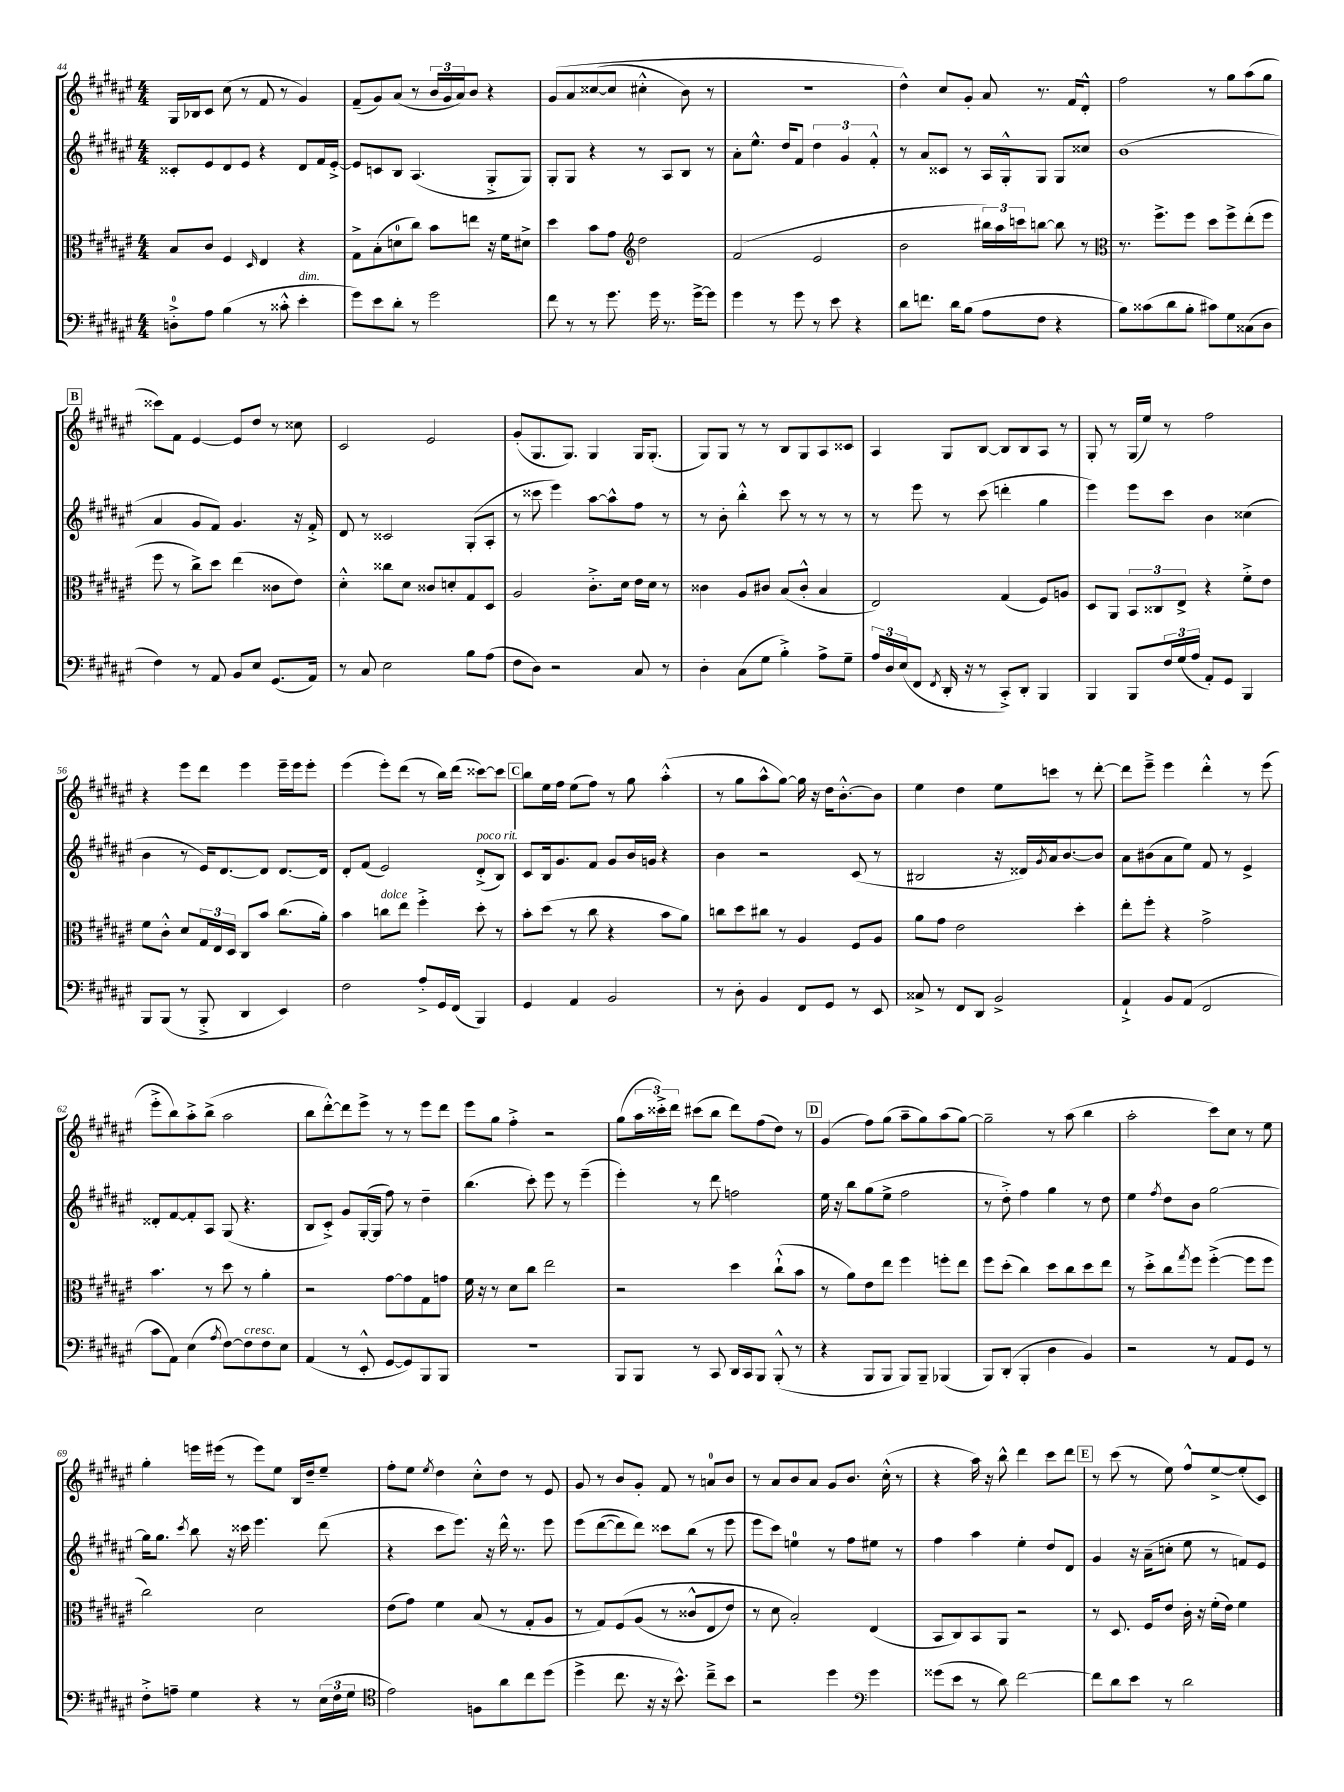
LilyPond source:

<<
\new StaffGroup <<
\new Staff = "s0" {
    \clef treble \key fis \major \numericTimeSignature \time 4/4
    gis16 bes16 cis'8 cis''8( r8 fis'8 r8 gis'4) |
    fis'8--( gis'8) ais'8( r8 \tuplet 3/2 { b'16 gis'16 ais'16) } b'8 r4 |
    gis'8\( ais'8 cisis''8~( cisis''8 cis''4-.-^ b'8) r8 |
    r1 |
    dis''4-^\) cis''8 gis'8-. ais'8 r8. fis'16 dis'8-.-^ |
    fis''2 r8 gis''8 ais''8( gis''8 |
    \mark \markup { \box "B" } cisis'''8) fis'8 eis'4~ eis'8 dis''8 r8 cisis''8 |
    cis'2 eis'2 |
    gis'8-.( gis8. gis8.) gis4 gis16 gis8.-.( |
    gis8) gis8 r8 r8 b8 gis8 ais8 cisis'8 |
    ais4 gis8 b8~ b8 b8 ais8 r8 |
    gis8-. r8 gis16( eis''16) r8 fis''2 |
    r4 eis'''8 dis'''8 eis'''4 eis'''16-- eis'''16 eis'''8-. |
    eis'''4( eis'''8-.) dis'''8( r8 b''16) dis'''16( cisis'''8~) cisis'''8 |
    \mark \markup { \box "C" } b''8 eis''16 fis''16 eis''8( fis''8) r8 gis''8 ais''4-.-^( |
    r8 gis''8 ais''8-^ gis''8~) gis''16 r16 dis''16 b'8.~-.-^ b'8 |
    eis''4 dis''4 eis''8 c'''8 r8 dis'''8~-. |
    dis'''8 eis'''8---> eis'''4 dis'''4-.-^ r8 eis'''8( |
    eis'''8-.-> b''8) ais''8-.-> b''8->( ais''2 |
    b''8 dis'''8~-.-^) dis'''8 eis'''8-> r8 r8 eis'''8 dis'''8 |
    eis'''8 gis''8 fis''4-.-> r2 |
    gis''8( \tuplet 3/2 { ais''16 cisis'''16-.->) dis'''16 } cis'''8( b''8 dis'''8) fis''8( dis''8) r8 |
    \mark \markup { \box "D" } gis'4( fis''8) gis''8( ais''8-- gis''8) ais''8( gis''8~) |
    gis''2-- r8 ais''8( b''4 |
    ais''2-. cis'''8) cis''8 r8 eis''8 |
    gis''4-. e'''16 eis'''16( r8 eis'''8) eis''8 b16 dis''16-- eis''8-- |
    fis''8-. eis''8 \acciaccatura { eis''8 } dis''4 cis''8-.-^ dis''8 r8 eis'8 |
    gis'8 r8 b'8 gis'8-. fis'8 r8 a'8-0 b'8 |
    r8 ais'8 b'8 ais'8 gis'8 b'8. cis''16-.-^( r8 |
    r4 ais''16) r16 b''8-^ dis'''4 cis'''8 dis'''8 |
    \mark \markup { \box "E" } r8 cis'''8( r8 eis''8) fis''8-^ eis''8~-> eis''8-.( cis'8) \bar "|." |
}
\new Staff = "s1" {
    \clef treble \key fis \major \numericTimeSignature \time 4/4
    cisis'8-. eis'8 dis'8 eis'8 r4 dis'8 fis'16 eis'16~-.-> |
    eis'8 c'8 b8 ais4.( gis8-.-> gis8) |
    gis8-. gis8 r4 r8 ais8 b8 r8 |
    ais'8-. eis''8.-^ dis''16 fis'8 \tuplet 3/2 { dis''4 gis'4 fis'4-.-^ } |
    r8 ais'8 cisis'8 r8 ais16 gis16-.-^ gis8 gis8 cisis''8 |
    b'1( |
    \mark \markup { \box "B" } ais'4 gis'8 fis'8) gis'4. r16 fis'16-.-> |
    dis'8 r8 cisis'2 gis8-.( ais8-. |
    r8 cisis'''8 eis'''4) ais''8~ ais''8-^ fis''8 r8 |
    r8 b'8-. b''4-.-^ cis'''8 r8 r8 r8 |
    r8 eis'''8 r8 cis'''8( d'''4-. gis''4 |
    eis'''4) eis'''8 cis'''8 b'4 cisis''4( |
    b'4 r8 eis'16) dis'8.~ dis'8 dis'8.~ dis'16 |
    dis'8-. fis'8( eis'2) dis'8-.->^\markup { \italic "poco rit." }( b8) |
    \mark \markup { \box "C" } cis'8 b16 gis'8. fis'8 gis'8 b'16 g'16 r4 |
    b'4 r2 cis'8( r8 |
    bis2 r16 disis'16) \acciaccatura { gis'8 } ais'16 b'8.~ b'8 |
    ais'8 bis'8( ais'8 eis''8) fis'8 r8 eis'4-> |
    disis'8-. fis'8~ fis'8-. ais8 gis8( r4. |
    b8 cis'8-.->) gis'8 gis16~-.( gis16 fis''8) r8 dis''4-- |
    b''4.( cis'''8-.) eis'''8 r8 eis'''4--( |
    eis'''4-.) r8 dis'''8 f''2 |
    \mark \markup { \box "D" } eis''16 r16 b''8 gis''8( eis''8-> fis''2 |
    r8 dis''8-.->) fis''4 gis''4 r8 dis''8 |
    eis''4 \acciaccatura { fis''8 } dis''8 b'8 gis''2~ |
    gis''16 gis''8. \acciaccatura { cis'''8 } b''8 r16 cisis'''16 eis'''4. dis'''8( |
    r4 cis'''8 eis'''8.) r16 dis'''16-^ r8. eis'''8 |
    eis'''8\( dis'''8~( dis'''8) dis'''8\) cisis'''8 b''8( r8 eis'''8 |
    eis'''8 cis'''8) e''4-0 r8 fis''8 eis''8 r8 |
    fis''4 ais''4 eis''4-. dis''8 dis'8 |
    \mark \markup { \box "E" } gis'4 r16 ais'16--( c''8-. eis''8 r8 f'8) eis'8 \bar "|." |
}
\new Staff = "s2" {
    \clef alto \key fis \major \numericTimeSignature \time 4/4
    b8 cis'8 fis4 \grace { dis16 } eis4 r4 |
    gis8-> b8-.( d'8-0 cis''8) b'8 e''8 r16 fis'16 dis'8-> |
    dis''4 b'8 gis'8 \clef treble dis''2 |
    fis'2( eis'2 |
    b'2 \tuplet 3/2 { bis''16) ais''16 c'''16 } b''8~ b''8 r8 |
    \clef alto r8. fis''8.-> fis''8 dis''8 fis''8-> eis''8-.( fis''8 |
    \mark \markup { \box "B" } fis''8 r8 cis''8->) dis''8 eis''4( cisis'8 eis'8) |
    dis'4-.-^ cisis''8 dis'8 cisis'8 d'8-. gis8 dis8 |
    ais2 cis'8.-.-> dis'16 eis'16 dis'16 r8 |
    cisis'4 ais8 cis'8 b8( cis'8-.-^ b4 |
    eis2) gis4( fis8) a8 |
    dis8 ais,8 \tuplet 3/2 { b,8 cisis8 eis8-> } r4 fis'8-.-> eis'8 |
    fis'8 cis'8-.-^ dis'8 \tuplet 3/2 { gis16 eis16 dis16 } cis8 b'8 cis''8.( ais'16-.) |
    b'4 c''8^\markup { \italic "dolce" } eis''8 fis''4-.-> dis''8-. r8 |
    \mark \markup { \box "C" } b'8-. dis''8( r8 cis''8 r4 b'8 ais'8) |
    c''8 dis''8 cis''8 r8 ais4 fis8 ais8 |
    ais'8 gis'8 eis'2 dis''4-. |
    eis''8-. fis''8-. r4 gis'2-> |
    b'4. r8 dis''8 r8 ais'4-. |
    r2 gis'8~ gis'8 gis8 g'8 |
    fis'16 r16 r8 dis'8 cis''8 eis''2 |
    r2 dis''4 cis''8-!-^( b'8 |
    \mark \markup { \box "D" } r8 ais'8) eis'8 eis''8 fis''4 f''8-. eis''8 |
    fis''8 dis''8-.( cis''4) dis''8 cis''8 dis''8 eis''8 |
    r8 dis''8-.-> cis''8 \acciaccatura { gis''8 } fis''8 fis''4~-.->( fis''8 fis''8 |
    cis''2) dis'2 |
    eis'8( gis'8) fis'4 b8( r8 gis8-. ais8 |
    r8 gis8) fis8\( ais8( r8 cisis'8-^ eis8 eis'8) |
    r8 dis'8 b2-.\) eis4( |
    b,8 cis8) b,8 ais,8 r2 |
    \mark \markup { \box "E" } r8 dis8. fis16 eis'8 cis'16-. r16 fis'16-.( eis'16) fis'4 \bar "|." |
}
\new Staff = "s3" {
    \clef bass \key fis \major \numericTimeSignature \time 4/4
    d8-0-.-> ais8 b4( r8 cisis'8-.-^ eis'4-.^\markup { \italic "dim." } |
    gis'8) eis'8 dis'8-. r8 gis'2 |
    fis'8 r8 r8 gis'8. gis'16 r8. gis'16~-> gis'8 |
    gis'4 r8 gis'8 r8 eis'8 r4 |
    dis'8 f'8. dis'16 b8( ais8 fis8 r4 |
    b8) cisis'8( dis'8 b8-. cis'8) gis8 cisis8( dis8 |
    \mark \markup { \box "B" } fis4) r8 ais,8 b,8 eis8 gis,8.( ais,16) |
    r8 cis8 eis2 b8 ais8( |
    fis8 dis8) r2 cis8 r8 |
    dis4-. cis8( gis8 b4-.->) ais8-> gis8-- |
    \tuplet 3/2 { ais16 dis16 eis16( } fis,8 \acciaccatura { fis,8 } dis,16-. r16 r8 cis,8-.->) dis,8-. b,,4 |
    b,,4 b,,8 \tuplet 3/2 { fis16 gis16( ais16 } ais,8-.) gis,8 b,,4 |
    b,,8 b,,8( r8 b,,8-.-> dis,4 eis,4) |
    fis2 ais8-.-> gis,16 fis,16( b,,4) |
    \mark \markup { \box "C" } gis,4 ais,4 b,2 |
    r8 dis8-. b,4 fis,8 gis,8 r8 eis,8 |
    cisis8-> r8 fis,8 dis,8 b,2-> |
    ais,4-!-> b,8 ais,8( fis,2 |
    cis'8 ais,8) eis4( \acciaccatura { ais8 } fis8~) fis8^\markup { \italic "cresc." } fis8 eis8 |
    ais,4( r8 eis,8-.-^ gis,8~ gis,8) b,,8 b,,8 |
    R1 |
    b,,8 b,,8 r8 cis,8 dis,16 cis,16 b,,8 b,,8-.-^( r8 |
    \mark \markup { \box "D" } r4 b,,8 b,,8 b,,8) b,,8-- bes,,4( |
    b,,8) dis,8-.( b,,4-. dis4 b,4) |
    r2 r8 ais,8 gis,8 r8 |
    fis8-.-> a8-- gis4 r4 r8 \tuplet 3/2 { eis16( fis16 gis16 } |
    \clef tenor eis'2) f8 ais'8 cis''8 dis''8( |
    dis''4-> cis''8. r16 r16 b'8.-^) cis''8---> b'8 |
    r2 dis''4 \clef bass gis'4 |
    gisis'8( eis'8 r8 dis'8) fis'2~ |
    \mark \markup { \box "E" } fis'8 dis'8 eis'8 r8 dis'2 \bar "|." |
}
>>
>>
\layout { \context { \Score currentBarNumber = #44 } }
